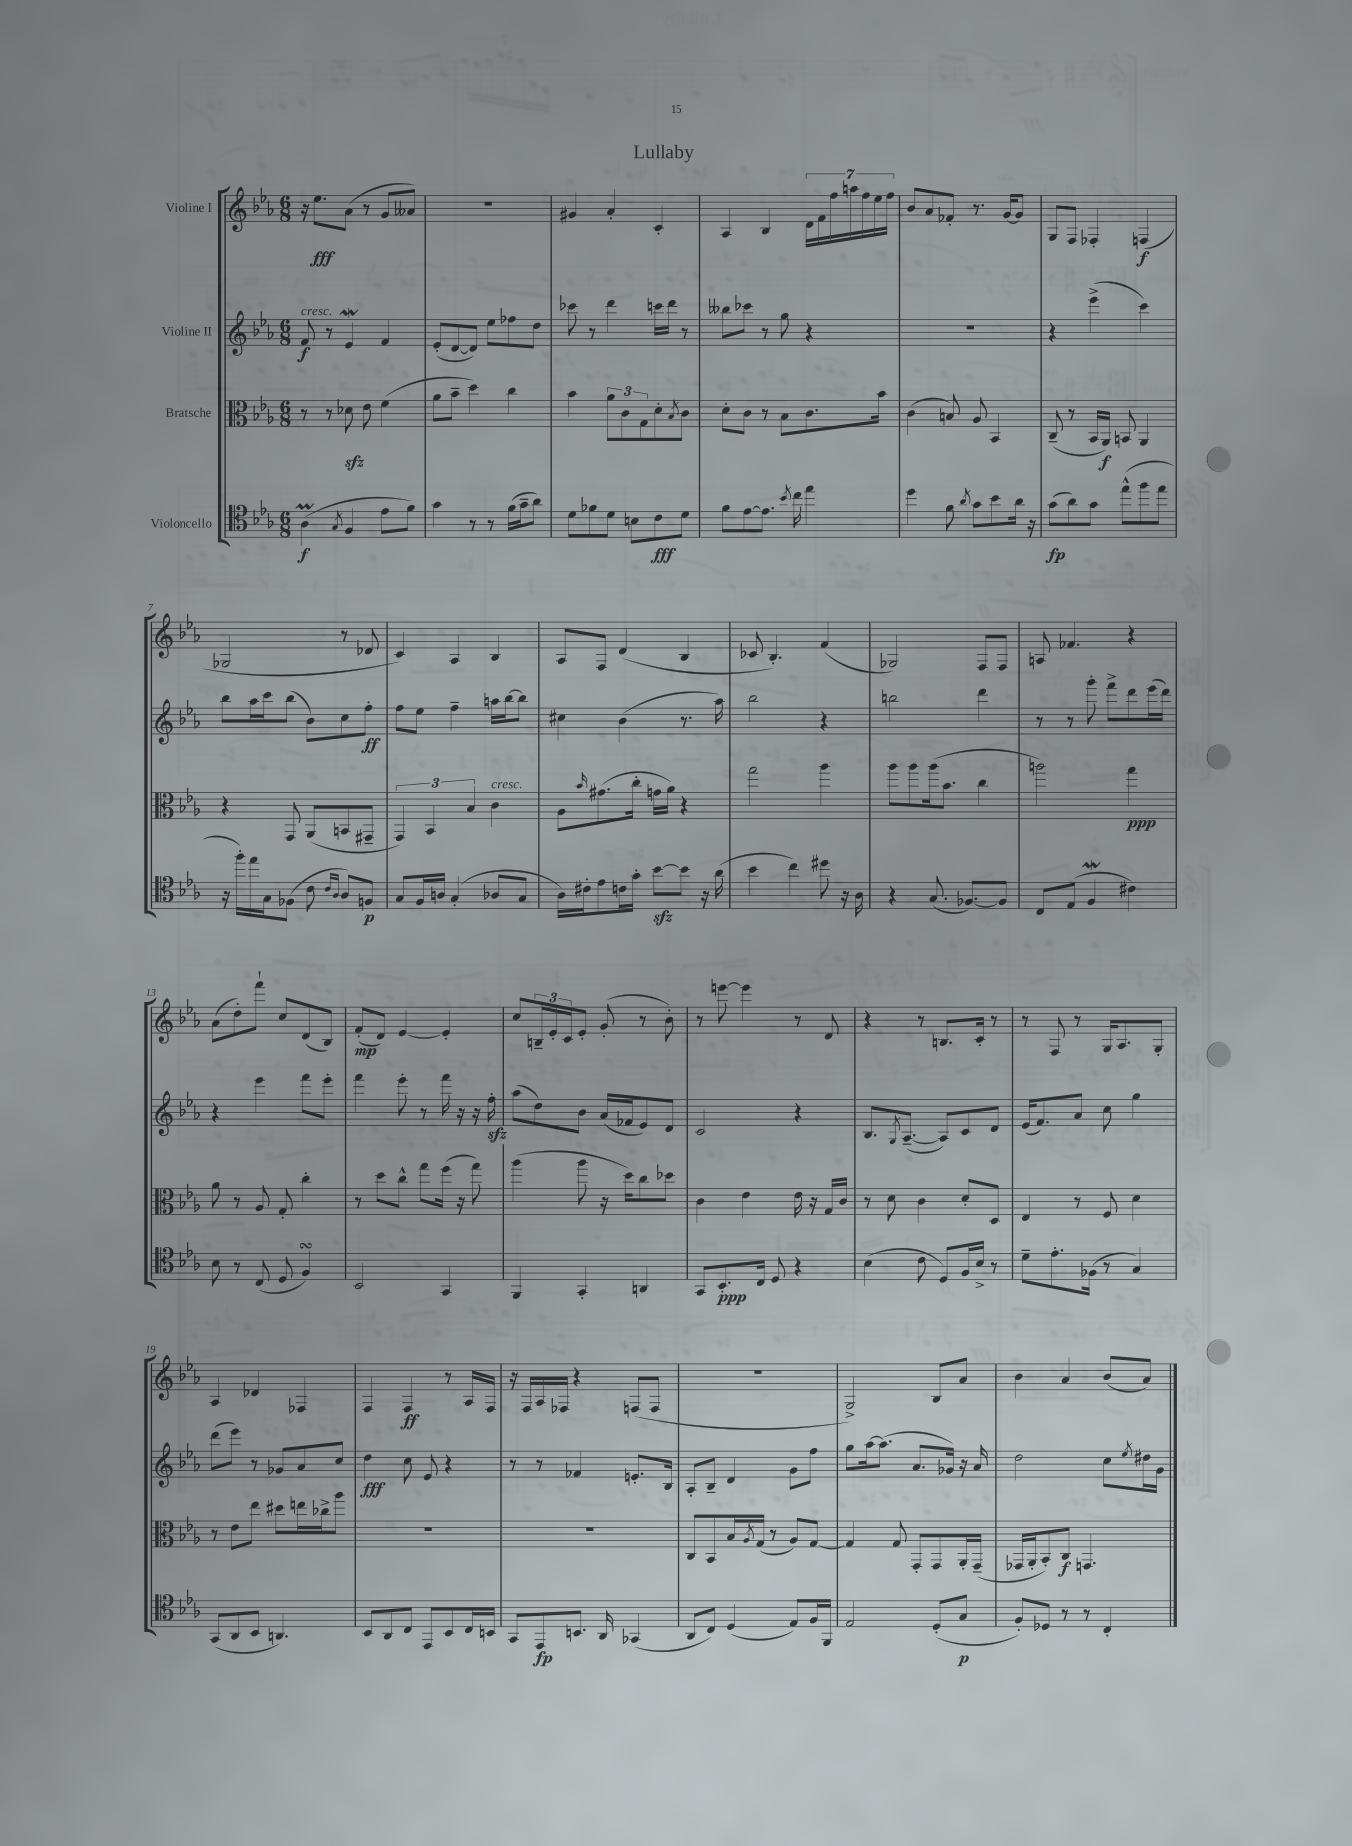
\header { title = "Lullaby" }
<<
\new StaffGroup <<
\new Staff = "s0" \with { instrumentName = "Violine I" } {
    \clef treble \key ees \major \numericTimeSignature \time 6/8
    r16 ees''8.\fff aes'8( r8 g'8 aeses'8) |
    R2. |
    gis'4 aes'4-. c'4-. |
    aes4 bes4 \tuplet 7/4 { d'16 f'16 f''16 a''16 f''16 ees''16 f''16 } |
    bes'8 aes'8 fes'8-. r8. g'16~ g'8 |
    g8 f8 fes4-. f4\f( |
    ges2 r8 des'8 |
    c'4) aes4 bes4 |
    aes8 f8 d'4( bes4 |
    ces'8 bes4.-.) f'4( |
    ges2) f8 f8 |
    a8 fes'4. r4 |
    aes'8( d''8-.) f'''8-! c''8 d'8( bes8) |
    f'8-.\mp( d'8) ees'4~ ees'4-. |
    c''8 \tuplet 3/2 { b16-- ees'16-. c'16 } ees'8-. g'8-.( r8 bes'8-.) |
    r8 e'''8~ e'''4 r8 d'8 |
    r4 r8 b8. c'16-. r8 |
    r8 f8 r8 g16 aes8. g8-. |
    aes4 des'4 fes4 |
    f4 f4\ff r8 aes16 f16 |
    r16 f16 aes16 fes16 r4 f8( f8 |
    R2. |
    g2->) bes8 aes'8 |
    bes'4 aes'4 bes'8( aes'8) \bar "|." |
}
\new Staff = "s1" \with { instrumentName = "Violine II" } {
    \clef treble \key ees \major \numericTimeSignature \time 6/8
    f'8\f^\markup { \italic "cresc." } r8 ees'4\mordent f'4 |
    ees'8-.( d'8~ d'8) ees''8 fes''8 d''8 |
    ces'''8 r8 d'''4 c'''16 d'''16 r8 |
    beses''8 ces'''8 r8 g''8 r4 |
    R2. |
    r4 ees'''4->( c'''4) |
    bes''8 aes''16 c'''16 bes''8( bes'8) c''8 f''8-.\ff |
    f''8 ees''8 f''4-- a''16 bes''16~ bes''8 |
    cis''4 bes'4( r8. aes''16) |
    bes''2 r4 |
    b''2 d'''4 |
    r8 r8 g'''8-. f'''8-> d'''8 ees'''16( d'''16) |
    r4 ees'''4 f'''8 ees'''8-. |
    f'''4 ees'''8-. r8 f'''16 r16 r16 f''16-.\sfz |
    aes''8( d''8) bes'8 aes'16( fes'16 ees'8) d'8 |
    c'2 r4 |
    bes8. \acciaccatura { g8 } aes8.~--( aes8) c'8 d'8 |
    ees'16( f'8.) aes'8 c''8 g''4 |
    d'''8( ees'''8) r8 ges'8 aes'8 c''8 |
    d''4\fff c''8 ees'8 r4 |
    r8 r8 fes'4 e'8.-. bes16 |
    aes8-. bes8-- d'4 g'8 f''8 |
    g''8 aes''16~ aes''8.( aes'8. ges'16) r16 aes'16 |
    d''2 c''8 \acciaccatura { ees''8 } dis''16 g'16 \bar "|." |
}
\new Staff = "s2" \with { instrumentName = "Bratsche" } {
    \clef alto \key ees \major \numericTimeSignature \time 6/8
    r8 r8 des'8\sfz ees'8 f'4( |
    aes'8 bes'8-- d''4) c''4 |
    bes'4 \tuplet 3/2 { aes'8 c'8 g8 } d'8-. \acciaccatura { bes8 } c'8 |
    d'8-. c'8 r8 bes8 c'8. bes'16 |
    c'4( b8) aes8 bes,4 |
    c8--( r8 bes,16 aes,16\f) b,8 aes,4 |
    r4 g,8 aes,8( b,8 gis,8-- |
    \tuplet 3/2 { g,4) bes,4 bes4 } c'4^\markup { \italic "cresc." } |
    aes8 \grace { bes'16 } gis'8.( c''16-. g'16 aes'16) r4 |
    g''2 aes''4 |
    aes''8 aes''8 aes''16( bes'8. c''4 |
    a''2) g''4\ppp |
    aes'8 r8 aes8 g8-. c''4-. |
    r8 d''8 c''8-^ g''8 f''16( r16 g''8) |
    aes''4( aes''8 r16 d''16) c''8 des''8 |
    c'4 ees'4 ees'16 r16 g16 c'16 |
    r8 d'8 c'4 d'8-. d8 |
    ees4 r8 f8 d'4 |
    r8 ees'8 ees''8 dis''8 e''16 ces''16-> aes''8 |
    R2. |
    R2. |
    c8 bes,8 bes16 \acciaccatura { aes8 } g16( r8 aes8) g8~ |
    g4 g8 g,8-. g,8 aes,16-. g,16--( |
    ges,16 aes,16-. bes,8-.) c8\f g,4. \bar "|." |
}
\new Staff = "s3" \with { instrumentName = "Violoncello" } {
    \clef tenor \key ees \major \numericTimeSignature \time 6/8
    aes4\prall\f( \acciaccatura { g8 } f4 ees'8 f'8) |
    g'4 r8 r8 f'16( g'16-- aes'8) |
    d'8 fes'8 d'8 b8 c'8\fff d'8 |
    f'8 ees'8~ ees'8. \acciaccatura { bes'8 } c''16 ees''4 |
    d''4 f'8 \acciaccatura { aes'8 } g'8 bes'8 aes'16 r16 |
    g'8\fp( aes'8) g'8 ees''8-^( f''8 ees''8 |
    r16 f''16-.) ees''16 g16 fes8( c'8 \grace { c'16 aes16 } aes8) f8\p |
    g8 f16 a16 g4-.( aes8 g8 |
    aes16) cis'16-. ees'8 c'16 g'16-. bes'8~\sfz bes'8 r16 aes'16( |
    bes'4 c''4) dis''8 r16 aes16 |
    r4 g8.( fes8.~) fes8 |
    c8 ees8( f4\mordent cis'4) |
    bes8 r8 c8( d8 f4\turn) |
    bes,2 g,4 |
    f,4 g,4-. a,4 |
    g,8 bes,8.-.\ppp c16 d8 r4 |
    bes4( c'8 d8) f16 bes16-> r8 |
    d'8-- ees'8.-. fes16( r8 g4) |
    g,8( aes,8 bes,8 a,4.) |
    bes,8 aes,8 c8 ees,8 bes,8 c16 b,16 |
    g,8 ees,8\fp b,8. aes,16 ges,4( |
    aes,8 c8) d4( ees8) f16 f,16 |
    ees2 d8-.( g8\p |
    f8-.) des8 r8 r8 c4-. \bar "|." |
}
>>
>>
